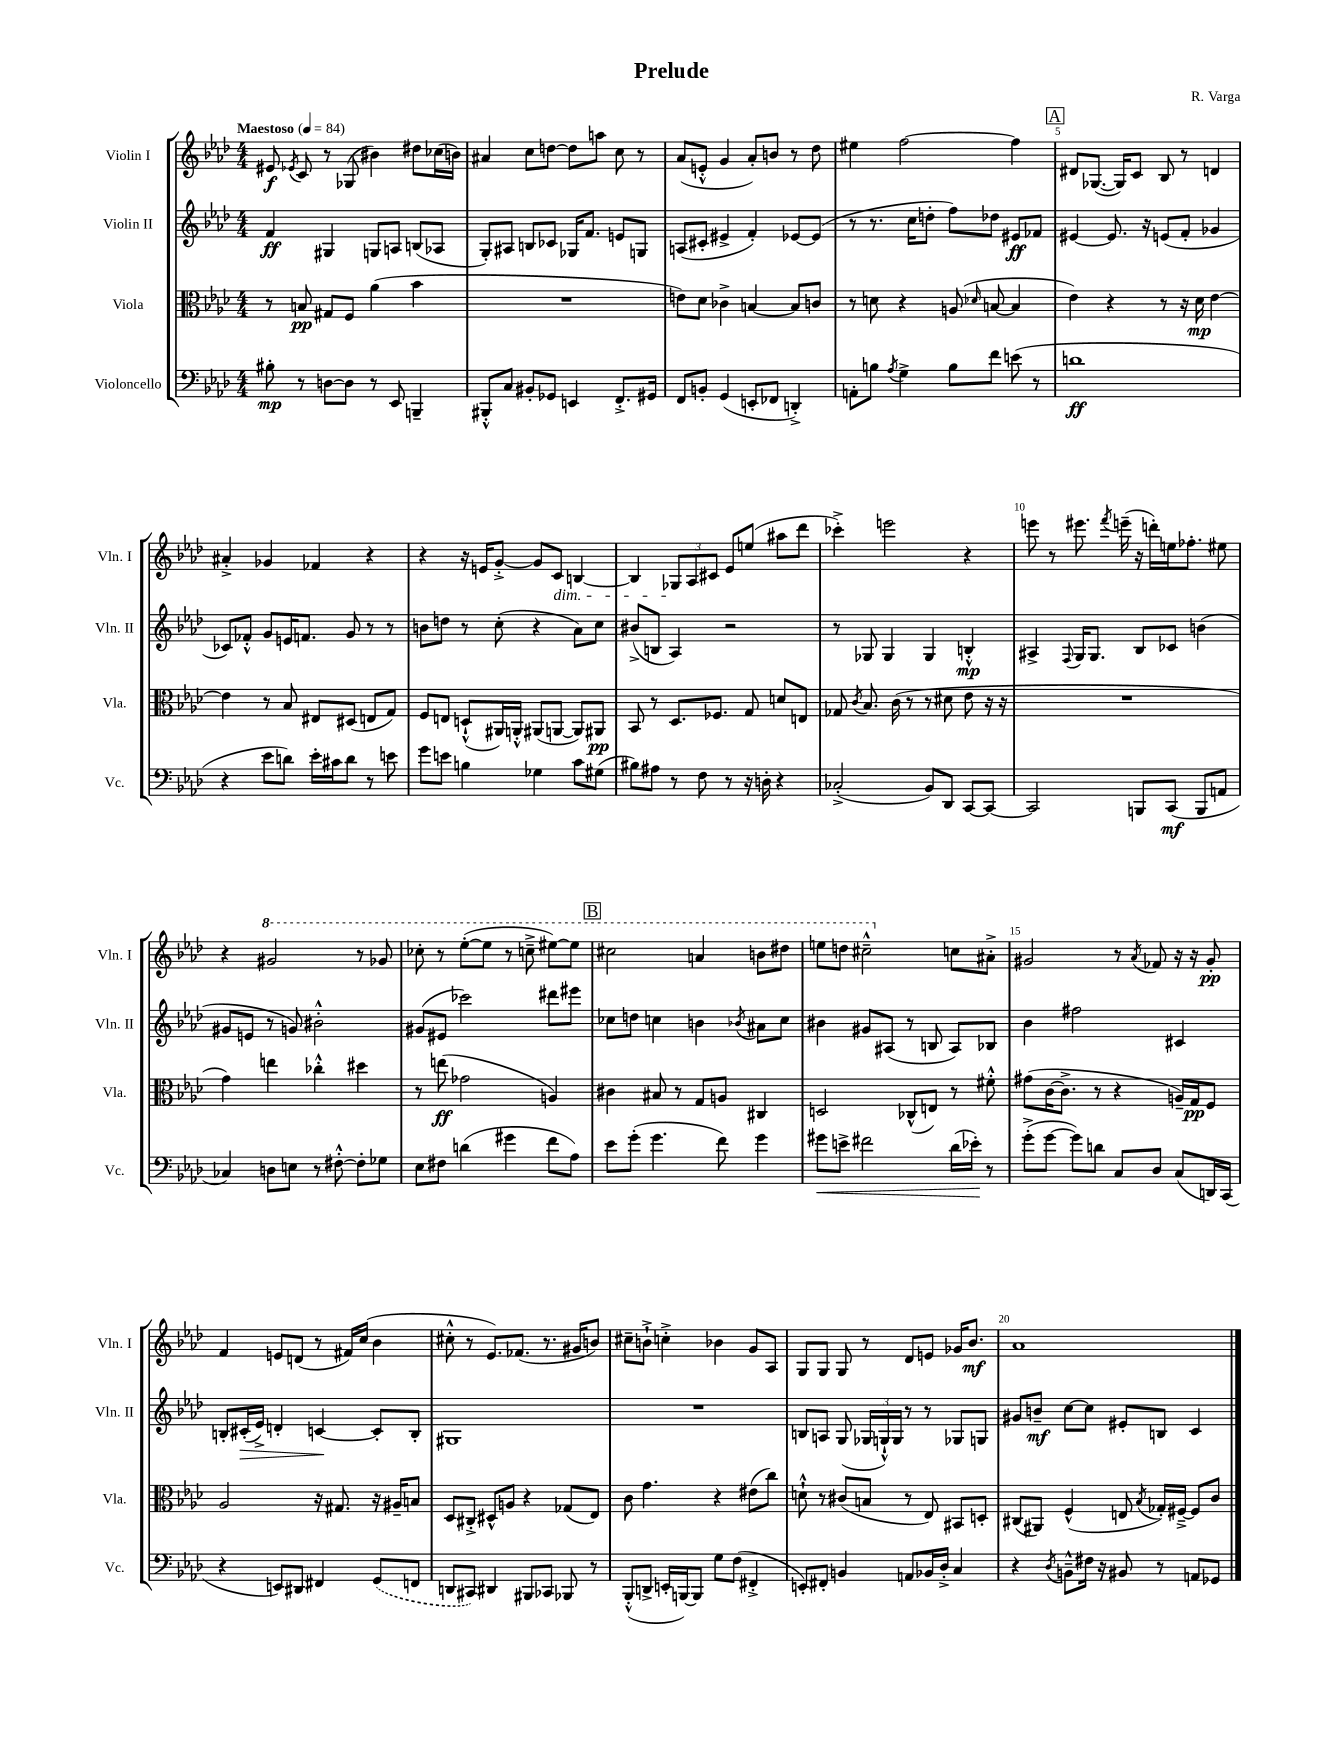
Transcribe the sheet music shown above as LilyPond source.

\header { title = "Prelude" composer = "R. Varga" }
<<
\new StaffGroup <<
\new Staff = "s0" \with { instrumentName = "Violin I" shortInstrumentName = "Vln. I" } {
    \clef treble \key aes \major \numericTimeSignature \time 4/4 \tempo "Maestoso" 4 = 84
    \autoBeamOff eis'8\f \acciaccatura { ees'8 } c'8 r8 ges8( bis'4) dis''8[ ces''16( b'16]) |
    ais'4 c''8[ d''8]~ d''8[ a''8] c''8 r8 |
    aes'8[( e'8]-.-^ g'4 aes'8[-.) b'8] r8 des''8 |
    eis''4 f''2~ f''4 |
    \mark \markup { \box "A" } dis'8[ ges8.]~( ges16[) c'8] bes8 r8 d'4 |
    ais'4-.-> ges'4 fes'4 r4 |
    r4 r16 e'16[ g'8]~-.-> g'8[ c'8]\dim b4~ |
    b4 \tuplet 3/2 { ges8[\! aes8 cis'8] } ees'8[ e''8]( ais''8[ des'''8] |
    ces'''4-.->) e'''2 r4 |
    e'''8 r8 eis'''8. \acciaccatura { f'''8 } e'''16--( r16 d'''16[-.) e''16 fes''8.]-. eis''8 |
    r4 \ottava #1 gis''2 r8 ges''8 |
    ces'''8-. r8 ees'''8[~-.( ees'''8] r8 c'''8---> eis'''8[~) eis'''8] |
    \mark \markup { \box "B" } cis'''2 a''4 b''8[ dis'''8] |
    e'''8[ d'''8] cis'''2---^ \ottava #0 c''!8[ ais'8]-.-> |
    gis'2 r8 \acciaccatura { aes'8 } fes'8 r16 r16 gis'8-.\pp |
    f'4 e'8[ d'8]( r8 fis'16[) c''16]( bes'4 |
    cis''8-.-^ r8 ees'8.[) fes'8.]( r8. gis'16[ b'8]) |
    cis''8[-- b'8]-!-> c''4-.-> bes'4 g'8[ aes8] |
    g8[ g8] g8 r8 des'8[ e'8] ges'16[ bes'8.]\mf |
    aes'1 \bar "|." |
}
\new Staff = "s1" \with { instrumentName = "Violin II" shortInstrumentName = "Vln. II" } {
    \clef treble \key aes \major \numericTimeSignature \time 4/4
    \autoBeamOff f'4\ff gis4 g8[ a8] b8[( aes8] |
    g8[-.) ais8] b8[ ces'8] ges16[ f'8.] e'8[ g8] |
    a8[( cis'8]-. eis'4-> f'4-.) ees'8[~ ees'8]( |
    r8 r8. c''16[ d''8]-. f''8[) des''8] eis'8[\ff fes'8] |
    \mark \markup { \box "A" } eis'4~ eis'8. r16 e'8[( f'8]-. ges'4 |
    ces'8[) fes'8]-.-^ g'8[ e'16 f'8.] g'8 r8 r8 |
    b'8[ d''8] r8 c''8-.( r4 aes'8[) c''8] |
    bis'8[->( b8] aes4) r2 |
    r8 ges8 ges4 ges4 b4-.-^\mp |
    ais4-> \appoggiatura { f8 } g16[ g8.] bes8[ ces'8] b'4( |
    gis'8[ e'8] r8 g'8) bis'2-.-^ |
    gis'8[( eis'8] ces'''2) dis'''8[ eis'''8] |
    \mark \markup { \box "B" } ces''8[ d''8] c''4 b'4 \acciaccatura { bes'8 } ais'8[ c''8] |
    bis'4 gis'8[ ais8]( r8 b8 ais8[) bes8] |
    bes'4 fis''2 cis'4 |
    b8[-. cis'16-.\>( ees'16]->) d'4-. c'4~\! c'8[-. b8]-. |
    gis1 |
    R1 |
    b8[ a8] g8( \tuplet 3/2 { ges16[ g16-!-^) g16] } r8 r8 ges8[ g8] |
    gis'8[ b'8]--\mf c''8[~ c''8] eis'8[-. b8] c'4 \bar "|." |
}
\new Staff = "s2" \with { instrumentName = "Viola" shortInstrumentName = "Vla." } {
    \clef alto \key aes \major \numericTimeSignature \time 4/4
    \autoBeamOff r8 b8\pp gis8[ f8] aes'4( bes'4 |
    R1 |
    e'8[) des'8] ces'4-> b4~ b8[ c'8] |
    r8 d'8 r4 a8( \grace { des'16 } b8~ b4 |
    \mark \markup { \box "A" } ees'4) r4 r8 r16 des'16\mp ees'4~ |
    ees'4 r8 bes8 eis8[ dis8]( e8[ g8]) |
    f8[ e8] d8[-!-^( ais,16) a,16]-.-^ ais,8[( a,8]~ a,8[) ais,8]\pp |
    bes,8 r8 des8.[ fes8.] g8 d'8[ e8] |
    ges8 \acciaccatura { c'8 } bes8. c'16( r8 r8 dis'8 ees'8 r16 r16 |
    R1 |
    g'4) e''4 ces''4-.-^ dis''4 |
    r8 e''8\ff( ges'2 a4) |
    \mark \markup { \box "B" } cis'4 bis8 r8 g8[ a8] cis4 |
    d2 ces8[-^( e8]) r8 fis'8-.-^ |
    gis'8[( c'16~ c'8.]-> r8 r4 a16[--) g16\pp f8] |
    aes2 r16 gis8. r16 ais16[-- b8] |
    des8[ cis8]-.-> dis8[-^ a8] r4 ges8[( ees8]) |
    c'8 g'4. r4 eis'8[( c''8]) |
    d'8-!-^ r8 cis'8[( b8] r8 ees8) bis,8[ d8]-. |
    cis8[( ais,8]) f4-^( e8 \acciaccatura { bes8 } ges16[-.) fis16]~---> fis8[ c'8] \bar "|." |
}
\new Staff = "s3" \with { instrumentName = "Violoncello" shortInstrumentName = "Vc." } {
    \clef bass \key aes \major \numericTimeSignature \time 4/4
    \autoBeamOff bis8-.\mp r8 d8[~ d8] r8 ees,8 b,,4-- |
    bis,,8[-.-^ c8] bis,8[-. ges,8] e,4 f,8.[-.-> gis,16] |
    f,8[ b,8]-. g,4( e,8[-. fes,8] d,4-.->) |
    a,8[-. b8] \acciaccatura { aes8 } g4-> b8[ f'8] e'8( r8 |
    \mark \markup { \box "A" } d'1\ff |
    r4 ees'8[ d'8]) ees'16[-. cis'16 d'8] r8 e'8 |
    g'8[ e'8] b4 ges4 c'8[ gis8]( |
    bis8[) ais8] r8 f8 r8 r16 d16-. r4 |
    ces2-.->( bes,8[) des,8] c,8[~ c,8]~ |
    c,2 b,,8[ c,8]\mf( b,,8[ a,8] |
    ces4) d8[ e8] r8 fis8~-.-^ fis8[-. ges8] |
    ees8[ fis8] d'4( gis'4 f'8[ aes8]) |
    \mark \markup { \box "B" } ees'8[ g'8]-.( g'4. f'8) g'4 |
    gis'8[\< e'8]-> fis'2 des'16[( ees'16]-.\!) r8 |
    g'8[-.->( g'8]~ g'8[) d'8] c8[ des8] c8[( d,16) c,16]( |
    r4 e,8[) dis,8] fis,4 \once \slurDashed g,8[( f,8] |
    d,8[ cis,8]) dis,4 bis,,8[ ces,8] bes,,8 r8 |
    bes,,8[-.-^( d,8]-> e,16[-. b,,16~) b,,8] g8[ f8]( fis,4-.-> |
    e,8[-.) fis,8]-. b,4 a,8[ bes,16 des16]-.-> c4 |
    r4 \acciaccatura { des8 } b,8[---^ fis16] r16 bis,8 r8 a,8[ ges,8] \bar "|." |
}
>>
>>
\layout { \context { \Score \override BarNumber.break-visibility = ##(#f #t #t) barNumberVisibility = #(every-nth-bar-number-visible 5) } }
